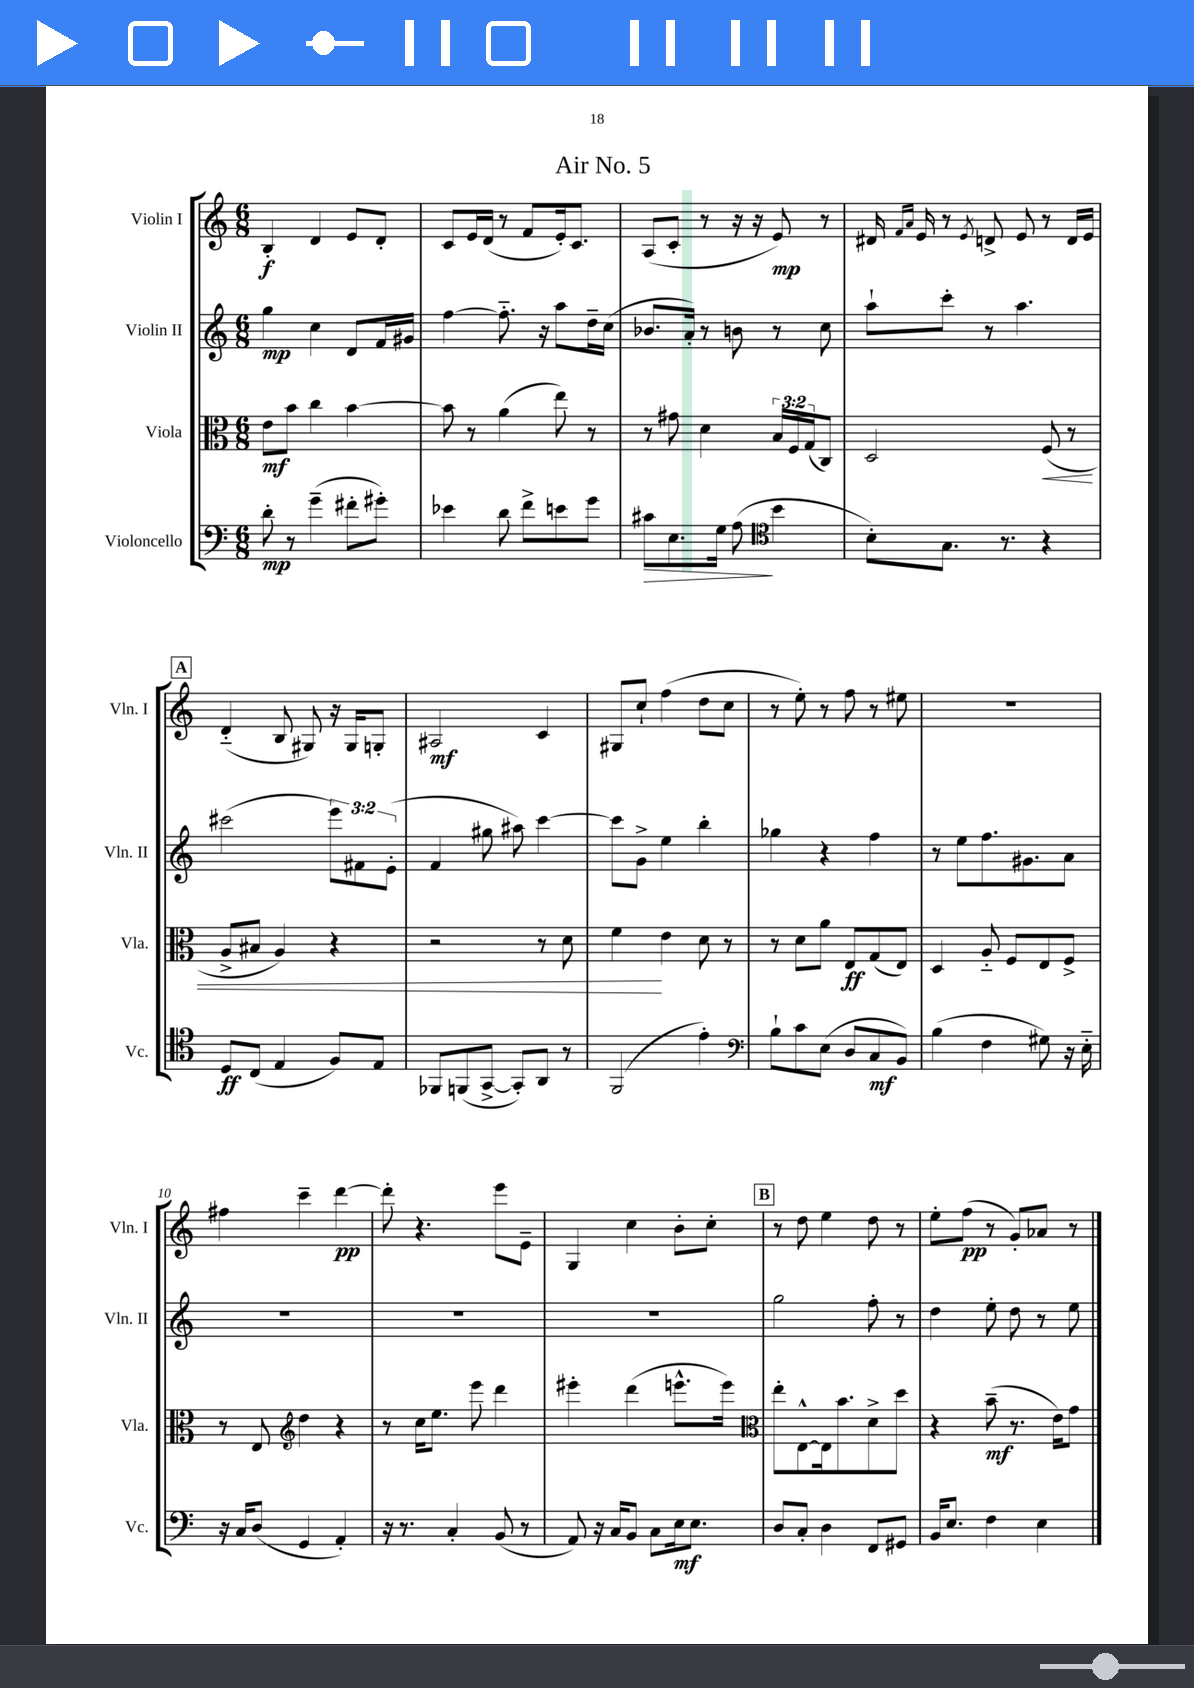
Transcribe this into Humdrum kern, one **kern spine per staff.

**kern	**kern	**kern	**kern
*staff4	*staff3	*staff2	*staff1
*clefF4	*clefC3	*clefG2	*clefG2
*k[]	*k[]	*k[]	*k[]
*M6/8	*M6/8	*M6/8	*M6/8
8d'	8e	4gg	4B'
8r	8b	.	.
(4g~	4cc	4cc	4d
8f#'	[4b	8d	8e
8g#')	.	16f	8d'
.	.	16g#	.
=	=	=	=
4e-	8b]	[4ff	8c
.	8r	.	16e
.	.	.	(16d
8d	(4a	8.ff'~]	8r
8f^	.	.	8f
.	.	16r	.
8e	8ee)	8aa	16e')
.	.	.	8.c
8g	8r	16dd~	.
.	.	(16cc	.
=	=	=	=
8c#	8r	8.b-	(8A
8.E	8g#	.	8c'
.	.	16a')	.
.	4d	8r	8r
16G	.	.	.
(8A	.	8b	16r
.	.	.	16r
*clefC4	*	*	*
4b	24B	8r	8e)
.	24F	.	.
.	(24G	.	.
.	8C)	8cc	8r
=	=	=	=
8B')	2D	8aa`	16d#
.	.	.	16qqf
.	.	.	16qqa
.	.	.	16e
8.G	.	8ccc'	8r
.	.	.	8qe
.	.	8r	8d^
8.r	.	.	.
.	.	4.aa	8e
4r	(8F	.	8r
.	8r	.	16d
.	.	.	16e
=	=	=	=
8D	8A^	(2ccc#	(4d'~
(8C	8B#	.	.
4E	4A)	.	8B
.	.	.	8G#)
8F)	4r	12eee)	16r
.	.	.	16G#
.	.	12f#	.
8E	.	.	8G'
.	.	(12e'	.
=	=	=	=
8FF-	2r	4f	2A#
(8FF	.	.	.
[8GG^	.	8gg#	.
8GG'])	.	8aa#)	.
8AA	8r	[4ccc	4c
8r	8d	.	.
=	=	=	=
(2FF	4f	8ccc]	8G#
.	.	8g^	8cc`
.	4e	4ee	(4ff
4e')	8d	4bb'	8dd
.	8r	.	8cc
=	=	=	=
*clefF4	*	*	*
8B`	8r	4gg-	8r
8c	8d	.	8ee')
(8E	8a	4r	8r
8D	8E	.	8ff
8C	(8G	4ff	8r
8BB)	8E)	.	8ee#
=	=	=	=
(4B	4D	8r	2.r
.	.	8ee	.
4F	8A'~	8.ff	.
.	8F	.	.
.	.	8.g#	.
8G#)	8E	.	.
16r	8F^	8a	.
16E'~	.	.	.
=	=	=	=
16r	8r	2.r	4ff#
16C	.	.	.
(8D	8E	.	.
*	*clefG2	*	*
4GG	4dd	.	4ccc~
4AA')	4r	.	[4ddd
=	=	=	=
16r	8r	2.r	8ddd']
8.r	.	.	.
.	16cc	.	4.r
.	8.ee	.	.
4C'	.	.	.
.	8eee	.	.
(8BB	4ddd	.	8eee
8r	.	.	8e~
=	=	=	=
8AA)	4eee#'	2.r	4G
16r	.	.	.
16C	.	.	.
8BB	(4ddd	.	4cc
8C	.	.	.
16E	8.eee^^	.	8b'
8.E	.	.	.
.	.	.	8cc'
.	16eee)	.	.
=	=	=	=
*	*clefC3	*	*
8D	8ee'	2gg	8r
8C'	[8E^^	.	8dd
4D	16E]	.	4ee
.	8.b	.	.
8FF	8d^	8ff'	8dd
8GG#	8dd	8r	8r
=	=	=	=
16BB	4r	4dd	8ee'
8.E	.	.	.
.	.	.	(8ff
4F	(8b~	8ee'	8r
.	8.r	8dd	8g')
4E	.	8r	8a-
.	16e)	.	.
.	8g	8ee	8r
==	==	==	==
*-	*-	*-	*-
